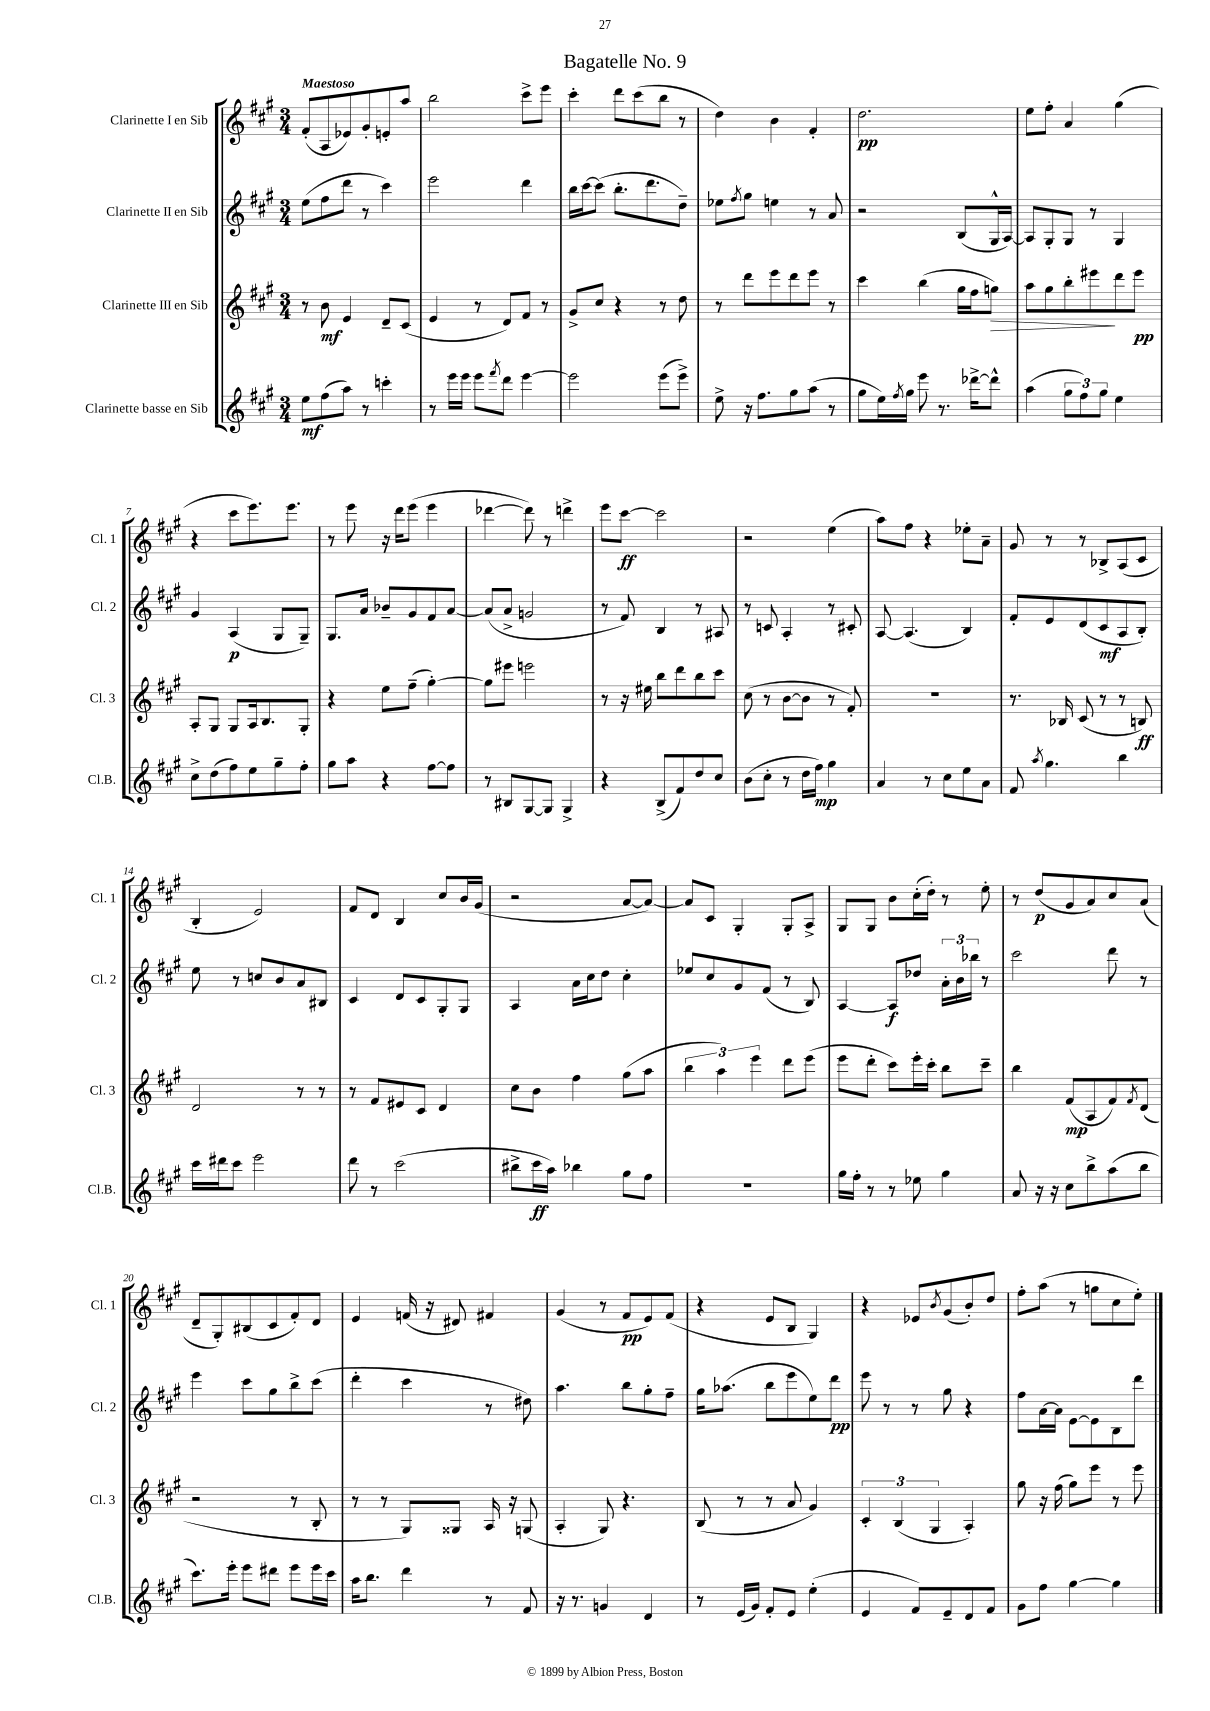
\header { title = "Bagatelle No. 9" }
<<
\new StaffGroup <<
\new Staff = "s0" \with { instrumentName = "Clarinette I en Sib" shortInstrumentName = "Cl. 1" } {
    \clef treble \key a \major \numericTimeSignature \time 3/4 \tempo "Maestoso"
    fis'8-.( a8 ees'8) gis'8-. e'8-. a''8 |
    b''2 cis'''8-> e'''8 |
    cis'''4-. d'''8 cis'''8( b''8 r8 |
    d''4) b'4 fis'4-. |
    d''2.\pp |
    e''8 fis''8-. a'4 gis''4( |
    r4 cis'''8 e'''8.) e'''8. |
    r8 e'''8 r16 d'''16 e'''8( e'''4 |
    des'''4~ des'''8) r8 d'''4-> |
    e'''8 cis'''8~\ff cis'''2 |
    r2 e''4( |
    a''8) fis''8 r4 ees''8-. a'8-- |
    gis'8 r8 r8 bes8-> a8( cis'8 |
    b4-. e'2) |
    fis'8 d'8 b4 cis''8 b'16 gis'16( |
    r2 a'8~ a'8~) |
    a'8 cis'8 gis4-. gis8-. a8-> |
    gis8 gis8 b'8 cis''16-.( d''16-.) r8 e''8-. |
    r8 d''8\p( gis'8 a'8) cis''8 a'8( |
    d'8-- gis8-.) bis8( cis'8 fis'8-.) d'8 |
    e'4 f'16( r16 dis'8) fis'4 |
    gis'4( r8 fis'8\pp e'8) fis'8( |
    r4 e'8 b8 gis4) |
    r4 ees'8 \acciaccatura { b'8 } gis'8( b'8-.) d''8 |
    fis''8-. a''8( r8 g''8 cis''8 e''8-.) \bar "|." |
}
\new Staff = "s1" \with { instrumentName = "Clarinette II en Sib" shortInstrumentName = "Cl. 2" } {
    \clef treble \key a \major \numericTimeSignature \time 3/4
    e''8( fis''8 d'''8 r8 cis'''4) |
    e'''2 d'''4 |
    b''16 cis'''16~ cis'''8( b''8.-. d'''8. d''8--) |
    ees''8 \acciaccatura { fis''8 } gis''8 e''4 r8 a'8 |
    r2 b8( gis16-^ a16~) |
    a8 gis8-. gis8 r8 gis4 |
    gis'4 a4\p( gis8 gis8--) |
    gis8. a'16 bes'8-- gis'8 fis'8 a'8~ |
    a'8( a'8-> g'2 |
    r8 fis'8) b4 r8 ais8 |
    r8 c'8 a4-. r8 cis'8-. |
    a8~ a4.( b4) |
    fis'8-. e'8 d'8( cis'8\mf a8 b8-.) |
    e''8 r8 c''8 b'8 a'8 bis8 |
    cis'4 d'8 cis'8 gis8-. gis8 |
    a4 a'16 cis''16 d''8 cis''4-. |
    ees''8 cis''8 gis'8 fis'8( r8 b8) |
    a4~ a8\f des''8 \tuplet 3/2 { a'16-. b'16 bes''16 } r8 |
    cis'''2 d'''8 r8 |
    e'''4 cis'''8 gis''8 b''8-> cis'''8( |
    d'''4-. cis'''4 r8 dis''8) |
    a''4. b''8 gis''8-. fis''8-- |
    gis''16 aes''8.( b''8 e'''8 e''8) d'''8\pp |
    e'''8 r8 r8 gis''8 r4 |
    fis''8 a'16~ a'16 e'8~ e'8 b8 d'''8 \bar "|." |
}
\new Staff = "s2" \with { instrumentName = "Clarinette III en Sib" shortInstrumentName = "Cl. 3" } {
    \clef treble \key a \major \numericTimeSignature \time 3/4
    r8 b'8\mf e'4 d'8-- cis'8( |
    e'4 r8 d'8) fis'8 r8 |
    gis'8-> cis''8 r4 r8 d''8 |
    r8 d'''8 e'''8 d'''8 e'''8 r8 |
    cis'''4 b''4( gis''16 fis''16 g''8\>) |
    a''8 gis''8 b''8-. eis'''8\! d'''8 eis'''8\pp |
    a8-. gis8 gis8 a16 b8. gis8-. |
    r4 e''8 fis''8--( gis''4~-.) |
    gis''8 eis'''8 e'''2 |
    r8 r16 eis''16 b''8 d'''8 b''8 cis'''8 |
    cis''8( r8 b'8~ b'8 r8 fis'8-.) |
    R2. |
    r8. bes16 cis'8( r8 r8 b8\ff) |
    d'2 r8 r8 |
    r8 fis'8 eis'8 cis'8 d'4 |
    cis''8 b'8 fis''4 gis''8( a''8 |
    \tuplet 3/2 { b''4 a''4) e'''4 } d'''8 e'''8( |
    e'''8 d'''8-. cis'''8) e'''16-. cis'''16-. b''8 cis'''8-- |
    b''4 fis'8\mp( a8 fis'8) \acciaccatura { fis'8 } d'8( |
    r2 r8 b8-. |
    r8 r8 gis8) gisis8 a16 r16 g8( |
    a4-. gis8) r4. |
    b8( r8 r8 a'8 gis'4) |
    \tuplet 3/2 { cis'4-. b4( gis4 } a4-.) |
    gis''8 r16 fis''16( gis''8) e'''8 r8 e'''8 \bar "|." |
}
\new Staff = "s3" \with { instrumentName = "Clarinette basse en Sib" shortInstrumentName = "Cl.B." } {
    \clef treble \key a \major \numericTimeSignature \time 3/4
    e''8\mf fis''8( a''8) r8 c'''4-. |
    r8 e'''16 e'''16 e'''8 \acciaccatura { fis'''8 } d'''8 e'''4~ |
    e'''2 e'''8( e'''8->) |
    e''8-> r16 fis''8. gis''8 a''8( r8 |
    gis''8 e''16) \acciaccatura { fis''8 } gis''16 e'''8 r8. des'''16~-> des'''8-^ |
    a''4( \tuplet 3/2 { gis''8 fis''8) gis''8 } e''4 |
    cis''8-> d''8( fis''8) e''8 gis''8-- fis''8-. |
    gis''8 a''8 r4 fis''8~ fis''8 |
    r8 bis8 gis8~ gis8 gis4-> |
    r4 b8->( fis'8) d''8 cis''8 |
    b'8( cis''8-. r8 d''16 fis''16\mp) gis''4 |
    a'4 r8 cis''8 e''8 a'8 |
    fis'8 \acciaccatura { a''8 } gis''4. b''4 |
    cis'''16 dis'''16 cis'''8 e'''2 |
    d'''8 r8 cis'''2( |
    bis''8-> cis'''16\ff a''16) bes''4 gis''8 fis''8 |
    R2. |
    gis''16 fis''16-. r8 r8 ees''8 gis''4 |
    a'8 r16 r16 cis''8 b''8-> a''8( b''8 |
    cis'''8.) e'''16-. e'''8 dis'''8 e'''8 e'''16 cis'''16 |
    a''16 b''8. d'''4 r8 fis'8 |
    r16 r8. g'4 d'4 |
    r8 e'16( gis'16) fis'8-. e'8 e''4-.( |
    e'4 fis'8) e'8-- d'8 fis'8 |
    gis'8 fis''8 gis''4~ gis''4 \bar "|." |
}
>>
>>
